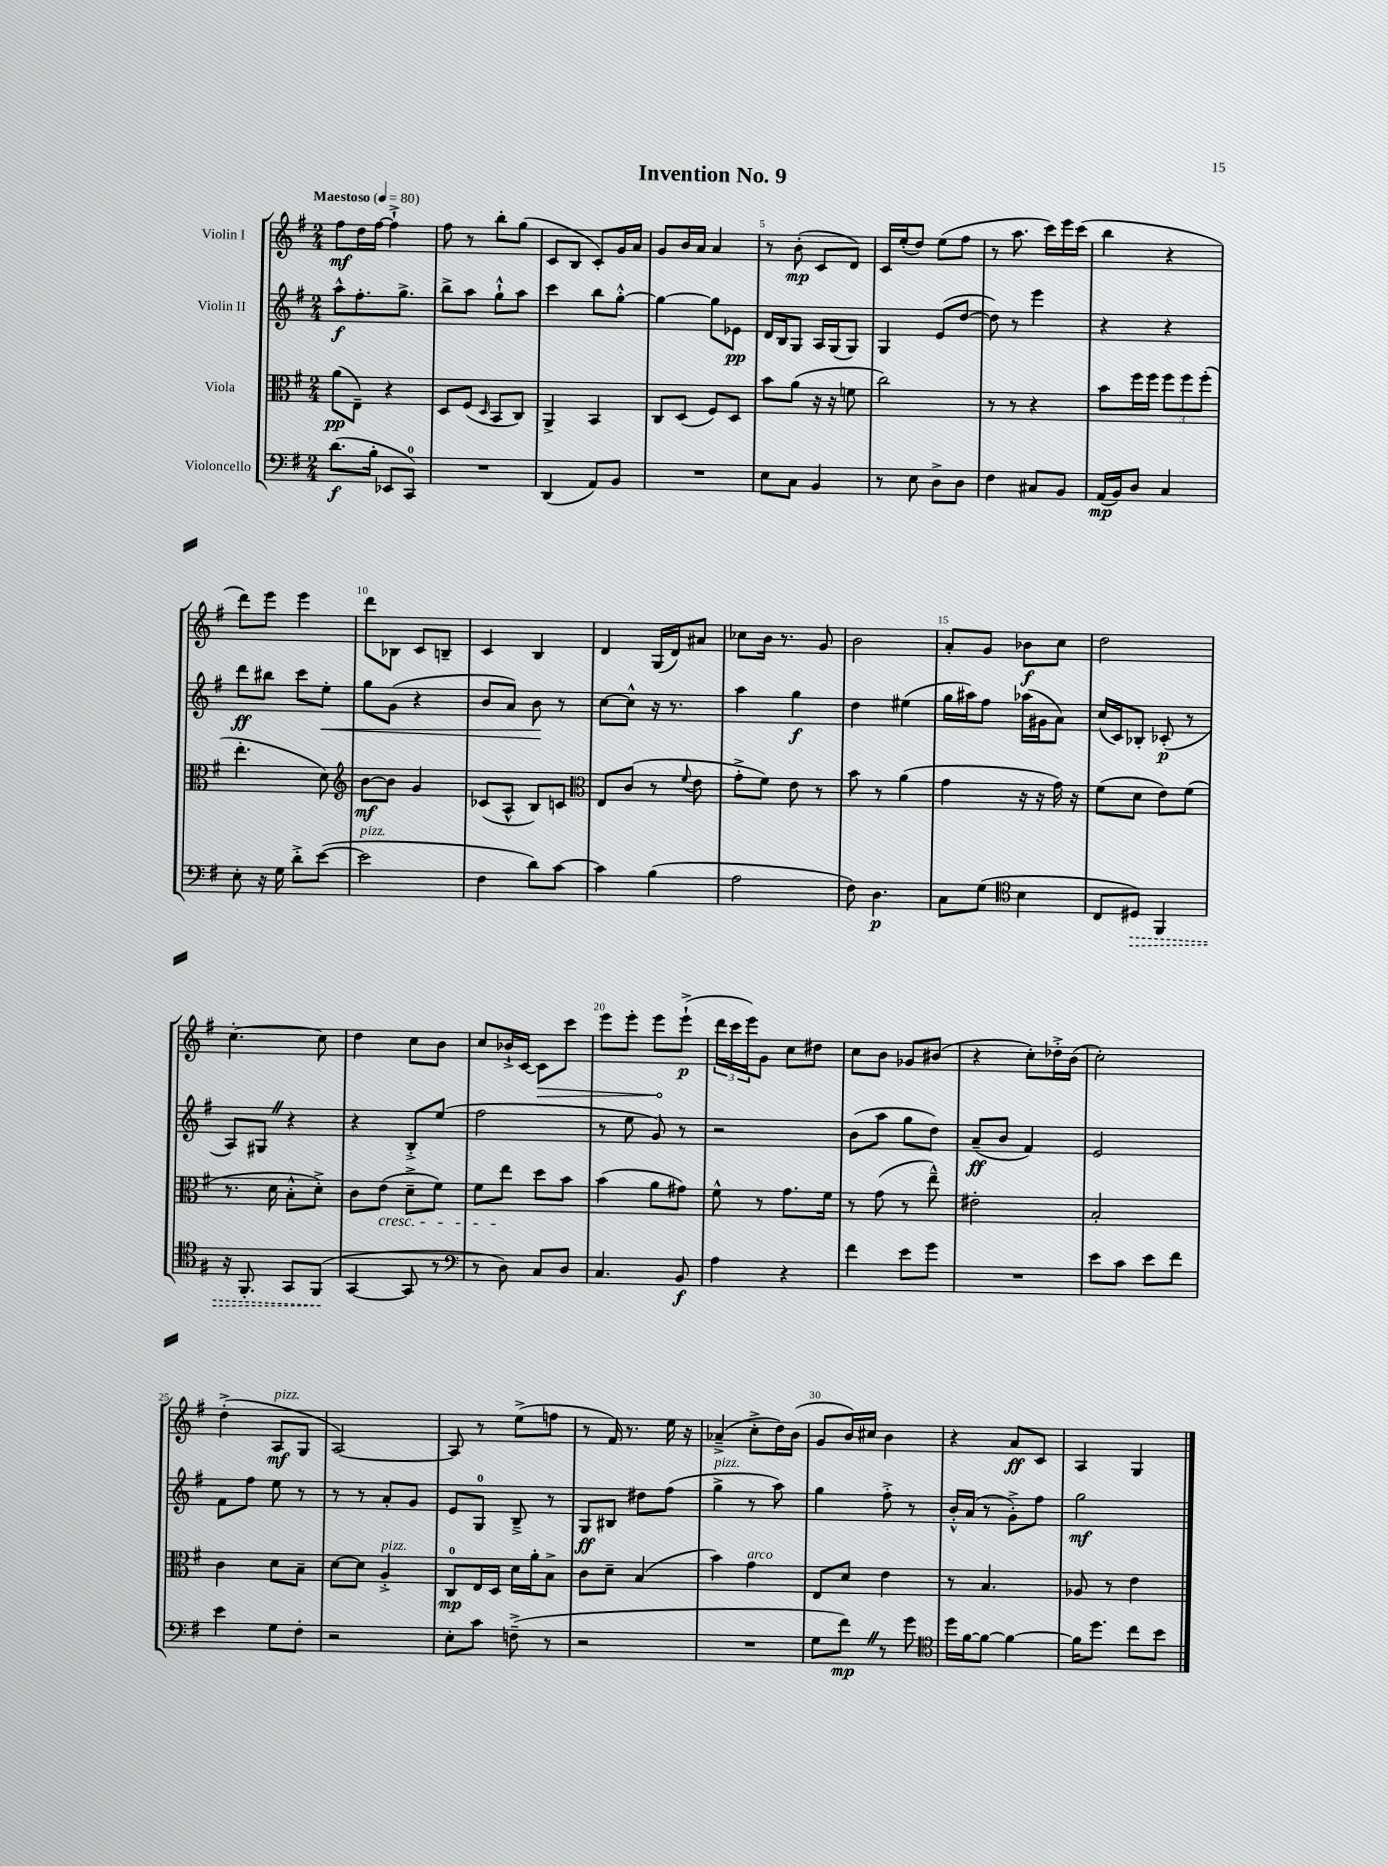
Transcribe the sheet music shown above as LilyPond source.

\header { title = "Invention No. 9" }
<<
\new StaffGroup <<
\new Staff = "s0" \with { instrumentName = "Violin I" } {
    \clef treble \key g \major \numericTimeSignature \time 2/4 \tempo "Maestoso" 4 = 80
    fis''8\mf d''16 fis''16~ fis''4-!-> |
    fis''8 r8 b''8-. g''8( |
    c'8 b8 c'8-.) g'16 a'16 |
    g'8 b'16 a'16 a'4 |
    r8 b'8-.\mp( c'8 d'8) |
    c'16 e''16-.( d''8) e''8( fis''8 |
    r8 a''8. c'''16) e'''16 c'''16( |
    b''4 r4 |
    d'''8) e'''8 e'''4 |
    d'''8 bes8 c'8 b8-- |
    c'4 b4 |
    d'4 g16( d'16) ais'8 |
    ces''8 b'16 r8. g'8 |
    b'2 |
    a'8-. g'8 bes'8\f c''8 |
    d''2 |
    c''4.~-. c''8 |
    d''4 c''8 b'8 |
    c''8 bes'16-!-> c'16~ \once \override Hairpin.circled-tip = ##t c'8\> c'''8 |
    e'''8 e'''8-. e'''8\! e'''8-!->\p( |
    \tuplet 3/2 { d'''16 c'''16 e'''16) } g'8 c''8 dis''8 |
    c''8 b'8 ges'8 bis'8( |
    r4 c''8-.) des''16-.-> b'16( |
    c''2-.) |
    d''4-.->( a8\mf^\markup { \italic "pizz." } g8 |
    a2~) |
    a8 r8 e''8->( f''8 |
    r8 fis'16) r8. e''16 r16 |
    aes'4--->( c''8-.-> d''16) b'16( |
    g'8 b'16) cis''16 b'4 |
    r4 a'8\ff c'8 |
    a4 g4 \bar "|." |
}
\new Staff = "s1" \with { instrumentName = "Violin II" } {
    \clef treble \key g \major \numericTimeSignature \time 2/4
    a''8-^\f fis''8.-. g''8.-> |
    b''8-> a''8 g''8-!-^ a''8 |
    c'''4 b''8 g''8~-.-^ |
    g''4~ g''8 ees'8\pp |
    d'16 b16 g8 a16 g16( g8) |
    g4 e'8( d''8~ |
    d''8) r8 e'''4 |
    r4 r4 |
    d'''8\ff bis''8 c'''8 e''8-.\< |
    g''8 g'8( r4 |
    b'8 a'8) b'8\! r8 |
    c''8~ c''8-^ r16 r8. |
    a''4 g''4\f |
    d''4 eis''4( |
    g''16 ais''16) fis''8 aes''16( gis'16 a'8) |
    c''16( c'16) bes8-. ces'8-.\p( r8 |
    a8) gis8 \once \override BreathingSign.text = \markup { \musicglyph "scripts.caesura.straight" } \breathe r4 |
    r4 b8-.-> e''8( |
    fis''2 |
    r8 e''8 g'8) r8 |
    r2 |
    b'8( a''8 g''8 d''8) |
    a'8--\ff( b'8 fis'4) |
    e'2 |
    fis'8 fis''8 e''8 r8 |
    r8 r8 a'8-. g'8 |
    e'8 g8-0 b8---> r8 |
    g8\ff bis8 dis''8 fis''8( |
    g''4->^\markup { \italic "pizz." } r8 a''8) |
    g''4 fis''8-.-> r8 |
    b'16-.-^ a'16( r8 g'8-.->) fis''8 |
    g''2\mf \bar "|." |
}
\new Staff = "s2" \with { instrumentName = "Viola" } {
    \clef alto \key g \major \numericTimeSignature \time 2/4
    a'8\pp( e8--) r4 |
    d8 fis8( \grace { d16 } b,8 c8) |
    a,4-> b,4 |
    c8 d8( fis8) d8 |
    b'8 a'8( r16 r16 f'8 |
    c''2) |
    r8 r8 r4 |
    b'8 fis''16 fis''16 \tuplet 3/2 { fis''8 fis''8 fis''8-.( } |
    e''4.-. d'8) |
    \clef treble b'8~\mf b'8 g'4 |
    ces'8( a8-^ b8) c'8 |
    \clef alto e8 c'8( r8 \appoggiatura { fis'8 } e'8 |
    g'8-.-> fis'8) e'8 r8 |
    b'8 r8 a'4( |
    g'4 r16 r16 g'16) r16 |
    fis'8( d'8 e'8) fis'8( |
    r8. d'16 b8-.-^ d'8-.->) |
    c'8 e'8\cresc( d'8---> fis'8) |
    fis'8 e''8\! d''8 b'8 |
    b'4( a'8 gis'8) |
    fis'8-^ r8 g'8. fis'16 |
    r8 g'8( r8 e''8---^) |
    eis'2-. |
    b2-. |
    c'4 d'8 b8-- |
    d'8~ d'8 a4-.->^\markup { \italic "pizz." } |
    c8-0\mp e16 d16 d'16 a'16-. b8-> |
    c'8 d'8-- b4( |
    b'4) g'4^\markup { \italic "arco" } |
    e8 d'8 e'4 |
    r8 b4. |
    aes8 r8 e'4 \bar "|." |
}
\new Staff = "s3" \with { instrumentName = "Violoncello" } {
    \clef bass \key g \major \numericTimeSignature \time 2/4
    d'8.\f( b16-. ees,8 c,8-0) |
    R2 |
    d,4( a,8) b,8 |
    R2 |
    e8 c8 b,4 |
    r8 e8 d8-> d8 |
    fis4 cis8 b,8 |
    a,16\mp( b,16) d8 c4 |
    e8-. r16 g16 d'8-.-> e'8~( |
    e'2^\markup { \italic "pizz." } |
    fis4 d'8) c'8~ |
    c'4 b4( |
    a2 |
    fis8) d4.\p |
    c8 g8( \clef tenor b4 |
    c8 \once \override Hairpin.style = #'dashed-line dis8\>) fis,4 |
    r16 fis,8.-. g,8 fis,8\!( |
    g,4~ g,8 r8 |
    \clef bass r8 d8) c8 d8 |
    c4. b,8\f |
    a4 r4 |
    fis'4 e'8 g'8 |
    R2 |
    e'8 c'8 e'8 fis'8 |
    e'4 g8 fis8-. |
    r2 |
    e8-. c'8 f8--->( r8 |
    r2 |
    R2 |
    g8 fis'8\mp) \once \override BreathingSign.text = \markup { \musicglyph "scripts.caesura.straight" } \breathe r8 g'8 |
    \clef tenor d''16 fis'16~ fis'8~ fis'4~ |
    fis'16 d''8. c''8 b'8 \bar "|." |
}
>>
>>
\layout { \context { \Score \override BarNumber.break-visibility = ##(#f #t #t) barNumberVisibility = #(every-nth-bar-number-visible 5) } }
